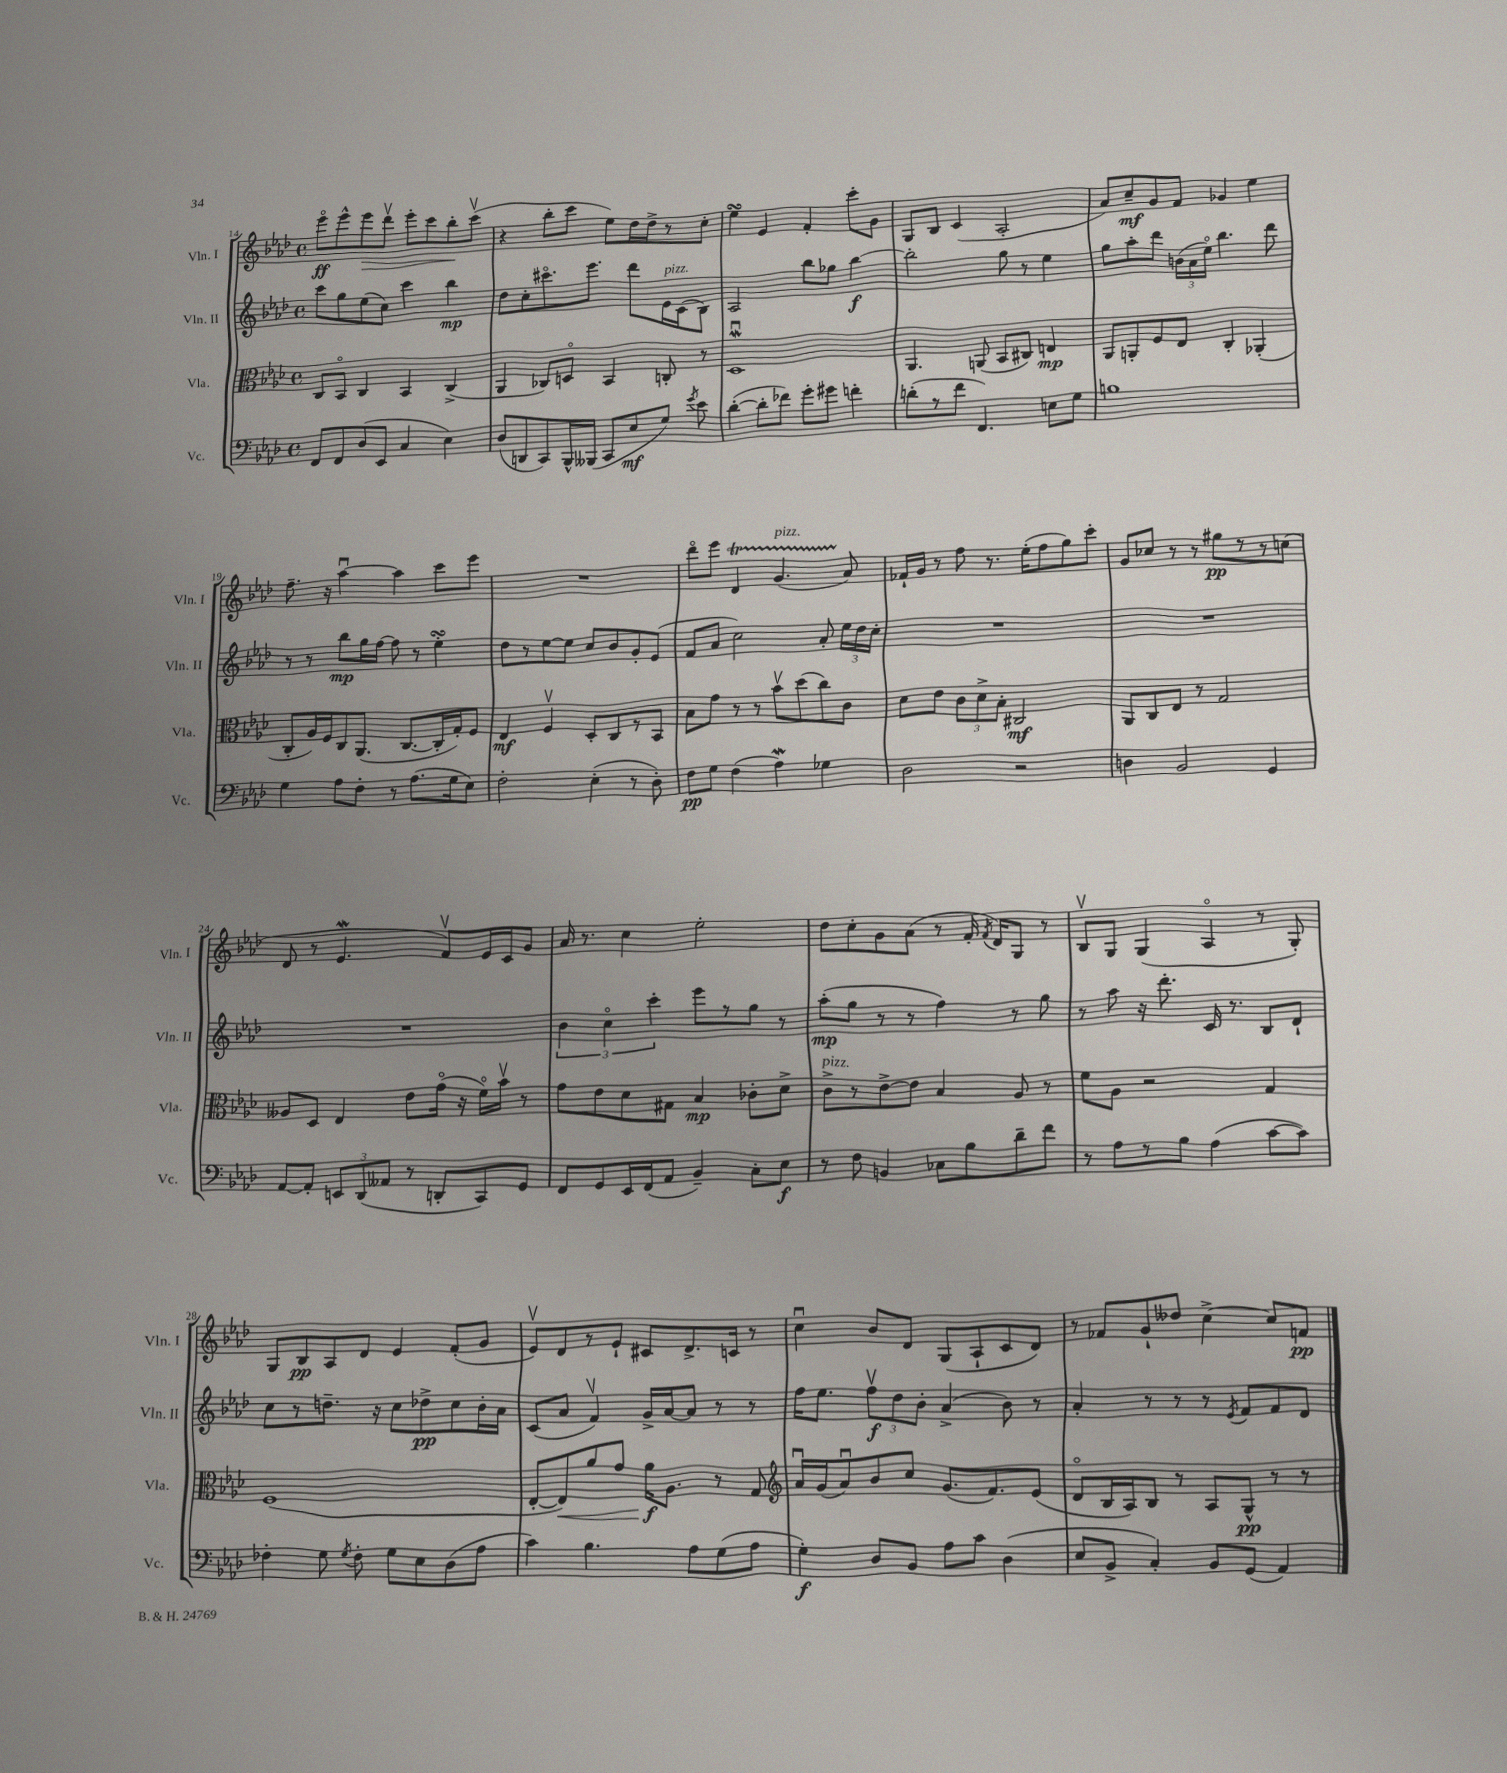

**kern	**kern	**kern	**kern
*staff4	*staff3	*staff2	*staff1
*clefF4	*clefC3	*clefG2	*clefG2
*k[b-e-a-d-]	*k[b-e-a-d-]	*k[b-e-a-d-]	*k[b-e-a-d-]
*M4/4	*M4/4	*M4/4	*M4/4
*met(c)	*met(c)	*met(c)	*met(c)
8FF	8C	8ccc	8eee-o
8FF	8BB-o	8gg	8eee-^^
(8D-	4C	(8ee-	8eee-
8EE-	.	8cc)	8ddd-v
4C	4BB-	4ccc	8eee-'
.	.	.	8ccc
4E-)	(4C^	4bb-	8bb-'
.	.	.	(8cccv
=	=	=	=
(8D-	4AA-	8dd-	4r
8DD	.	8cc'	.
8CC)	8C-)	8.ccc#o	8bb-'
16BBB-^^	8Do	.	8ccc
(16BBB--	.	8.eee-	.
8CC	4BB-	.	8ee-)
8E-	.	8ddd-	16dd-
.	.	.	16dd-^
8G)	8C'	16e-	8r
.	.	(16c	.
8qg	.	.	.
8e-	8r	8B-)	8cc'
=	=	=	=
([4d-'	1D-u	2A-	4ee-
8d-']	.	.	4e-
8f-)	.	.	.
8g'	.	8bb-	4f'
8g#	.	8gg-	.
4f'	.	[4bb-	8ccc'
.	.	.	8g
=	=	=	=
(8d'	4.AA-	2bb-']	8G
8r	.	.	8B-
8f	.	.	(4c
4.FF)	(8AA	.	.
.	8BB-	8gg	2A-'
.	8C#)	8r	.
8E	4E	4ee-	.
8G	.	.	.
=	=	=	=
1B	8AA-	8gg	8a-)
.	8AA'	8aa-'	8cc~
.	8F	8ddd-	8g
.	8E-	(24b	8f
.	.	24a-	.
.	.	24ee-o)	.
.	4C'	4.bb-	4g-
.	(4AA-'	.	4ee-
.	.	8ddd-	.
=	=	=	=
4G	8C'	8r	8.ff~
.	16A-)	8r	.
.	16F	.	16r
8A-	8C	8bb-	[4aa-u
8F'	(8.AA-	16gg	.
.	.	[16ff	.
8r	.	8ff]	4aa-]
.	[8.C	.	.
(8.A-	.	8r	.
.	16C']	4ee-'	8ccc
16G	16G')	.	.
8E-)	8F	.	8eee-
=	=	=	=
2F'	4E-	8dd-	1r
.	.	8r	.
.	4Fv	[8ee-	.
.	.	8ee-]	.
(4E-'	8D-'	8cc	.
.	8C	8b-	.
8r	8r	8g'	.
8D-')	8BB-	(8e-	.
=	=	=	=
8F	8B-	8f	8ddd-o
8G	8g	8a-	8eee-
(4F	8r	2cc)	4d-
.	8r	.	.
4A-)	8b-v	.	(4.g
.	(8dd-	.	.
4G-	8cc)	8a-'	.
.	8c	24ee-	8a-)
.	.	24dd-	.
.	.	24cc'	.
=	=	=	=
2D-	8d-	1r	16f-`
.	.	.	16g
.	8e-	.	8r
.	12c	.	8ff
.	12d-^	.	.
.	.	.	8.r
.	12B-'	.	.
2r	2C#	.	.
.	.	.	(16ee-'
.	.	.	8ff
.	.	.	8gg)
.	.	.	8ccc'
=	=	=	=
4D	8AA-	1r	8g
.	8C	.	8cc-
2BB-	8E-	.	8r
.	8r	.	8r
.	2G	.	8gg#
.	.	.	8r
4GG	.	.	8r
.	.	.	(8cc
=	=	=	=
[8AA-	8A--	1r	8d-
8AA-']	8D-	.	8r
12EE	4E-	.	4.e-
(12DD-	.	.	.
12AA--	.	.	.
8r	8e-	.	.
8DD'	(16go	.	8fv)
.	16r	.	.
8CC)	16fo)	.	16e-
.	16b-v	.	16c
8GG	8r	.	8g
=	=	=	=
8FF	8g	6b-	16a-
.	.	.	8.r
8GG	8e-	.	.
.	.	6cco	.
16EE-	8d-	.	4cc
(16FF	.	.	.
.	.	6ccc'	.
8AA-	8G#	.	.
4BB-~)	4B-	8eee-	2ee-'
.	.	8r	.
8C'	8c-'	8gg	.
8E-	8d-^	8r	.
=	=	=	=
8r	8c^	(8aa-'	8dd-
8F	8r	8gg	8cc'
4BB	[8e-^	8r	8g
.	8e-]	8r	(8a-
8C-	4B-	4ff)	8r
8B-	.	.	16f'
.	.	.	8qf
.	.	.	16d-)
8d-~	8A-	8r	8G
8f	8r	8gg	8r
=	=	=	=
8r	8f	8r	8B-v
8A-	8A-	8aa-	8G
8r	2r	16r	(4G
.	.	8.ddd-'	.
8B-	.	.	.
(4A-	.	16c	4A-o
.	.	8.r	.
[8c	4G	8B-	8r
8c])	.	8d-`	8G')
=	=	=	=
4F-'	(1F	8cc	8G
.	.	8r	8B-
8G	.	8.dd~	8A-
8qG	.	.	.
8F-'	.	.	8d-
.	.	16r	.
8G	.	8cc	4e-
8E-	.	8dd-^	.
(8D-	.	8cc	(8f'
8A-	.	16b-'	8g
.	.	16a-	.
=	=	=	=
4c)	[8E-'	(8c	8e-v)
.	8E-])	8a-	8d-
4.B-	8a-	4fv)	8r
.	8g	.	8e-`
.	16a-	16g^	8c#
.	8.A-	[16a-	.
8A-	.	8a-]	8.d-^
(8G	8r	8r	.
.	.	.	16c
8A-	8G	8r	8r
=	=	=	=
*	*clefG2	*	*
4G')	16a-u	16ff	4ccu
.	(16g	8.ee-	.
.	8a-u)	.	.
8D-	8b-	12ffv	8b-
.	.	12dd-	.
8BB-	8cc	.	8d-
.	.	12b-'	.
8A-	(8.g	(4a-^	(8G
8c	.	.	8A-`
.	8.f)	.	.
(4D-	.	8b-)	8c
.	(8e-	8r	8d-)
=	=	=	=
8E-	8d-o	4a-'	8r
8BB-^	16B-	.	8f-
.	16A-)	.	.
4C')	8B-	8r	8g`
.	8r	8r	8dd--
8BB-	8A-	8r	[4cc^
.	.	8qe-	.
(8GG	8G^^	8f	.
4AA-)	8r	8f	8cc]
.	8r	8d-	8f
==	==	==	==
*-	*-	*-	*-
